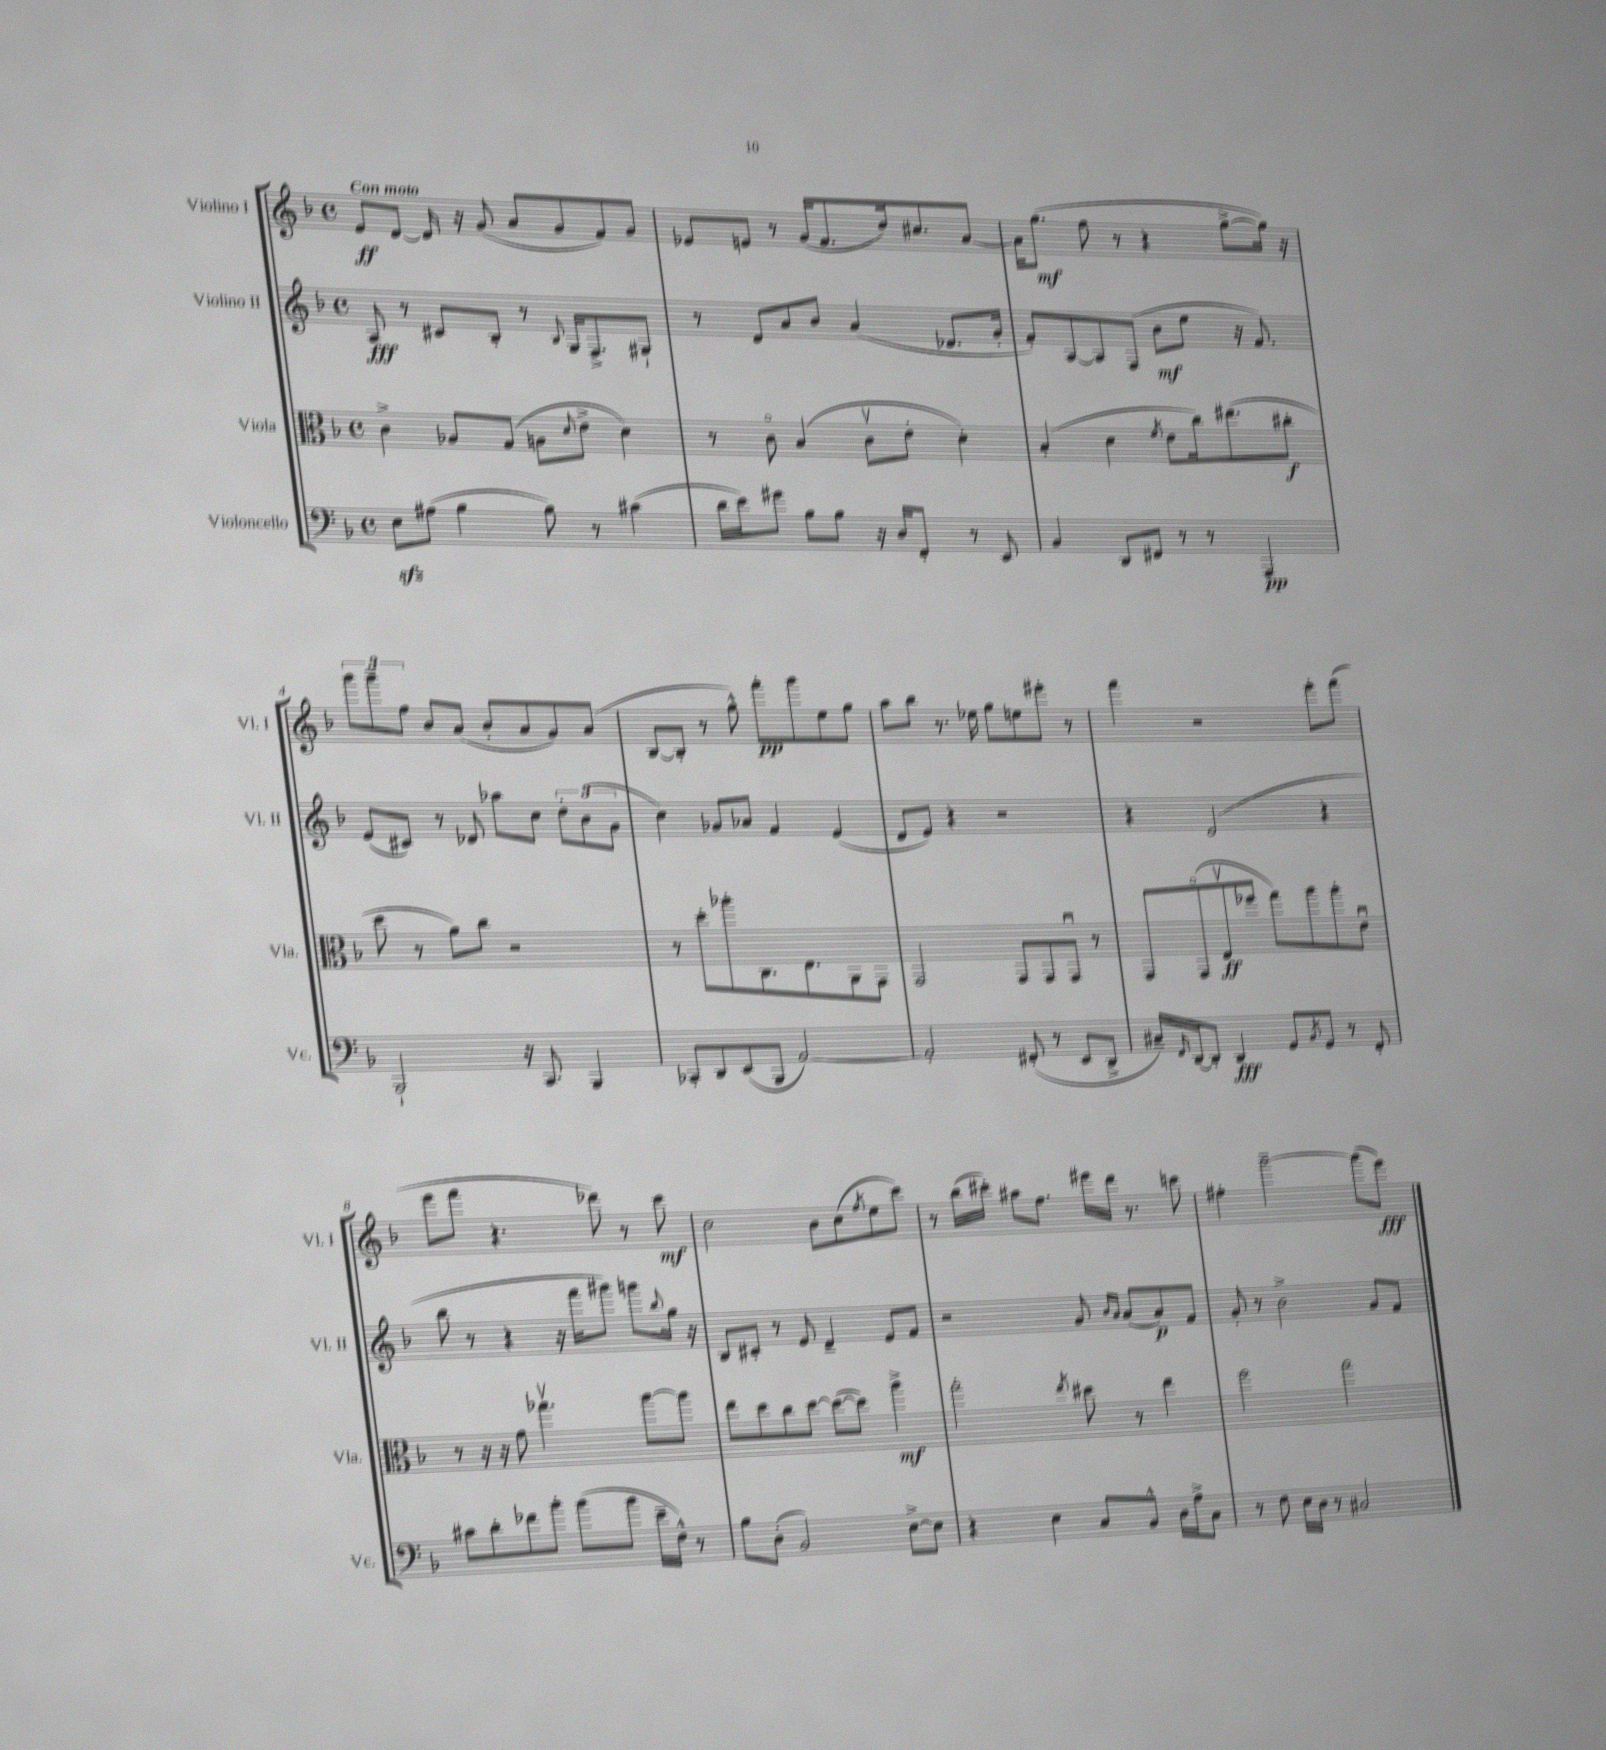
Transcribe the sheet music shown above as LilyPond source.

<<
\new StaffGroup <<
\new Staff = "s0" \with { instrumentName = "Violino I" shortInstrumentName = "Vl. I" } {
    \clef treble \key f \major \defaultTimeSignature \time 4/4 \tempo "Con moto"
    e'8\ff d'8~ d'16 r16 g'8( a'8 g'8 f'8) g'8 |
    ees'8 e'8 r8 g'16( f'8. d''16) cis''8. a'8~ |
    a'16 g''8.\mf( f''8 r8 r4 g''8~-> g''16) r16 |
    \tuplet 3/2 { g'''8 g'''8-- f''8 } bes'8 a'8( bes'8-. a'8 g'8) a'8( |
    bes8~ bes8-. r8 g''8-^) f'''8-.\pp g'''8 e''8 g''8 |
    a''8 bes''8 r8. ees''16 g''8 e''8 eis'''8-. r8 |
    f'''4 r2 e'''8-. f'''8( |
    e'''8 f'''8 r4. des'''8) r8 c'''8\mf |
    c''2 bes'8 c''8( \acciaccatura { f''8 } e''8 c'''8) |
    r8 bes''16( cis'''16-.) ais''8 f''8. eis'''16 d'''16 r8. c'''8 |
    fis''4-. g'''2~-- g'''8( e'''8\fff) \bar "|." |
}
\new Staff = "s1" \with { instrumentName = "Violino II" shortInstrumentName = "Vl. II" } {
    \clef treble \key f \major \defaultTimeSignature \time 4/4
    a8\fff r8 cis'8 bes8-. r8 \appoggiatura { bes8 } g16 f8.-> gis8-! |
    r8 d'8 a'8 bes'8 a'4( des'8. g'16-. |
    f'8-.) a8~ a8 f8( bes'8\mf e''8 r16 f'8.) |
    e'8( cis'8) r8 des'8 aes''8 c''8 \tuplet 3/2 { d''8-. bes'8( g'8 } |
    c''4) ges'8 aes'8 f'4 e'4( |
    d'8 e'8) r4 r2 |
    r4 d'2( r4 |
    bes''8 r8 r4 r16 f'''16 gis'''8) g'''8 \appoggiatura { bes''8 } g''16 r16 |
    bes8 cis'8-. r8 e'8 d'4-- e'8 f'8 |
    r2 g'8 \grace { bes'16 a'16 } a'8( a'8\p) f'8 |
    g'8-. r8 bes'2-> g'8 f'8 \bar "|." |
}
\new Staff = "s2" \with { instrumentName = "Viola" shortInstrumentName = "Vla." } {
    \clef alto \key f \major \defaultTimeSignature \time 4/4
    c'4-> aes8 g8( a8 \appoggiatura { d'8 } e'8-> d'4) |
    r8 c'8\flageolet bes4( c'8\upbow e'8-. d'4-.) |
    bes4-.( d'4 \acciaccatura { f'8 } e'8 c''16) eis''8.( cis''8-.\f |
    d''8 r8 a'8) c''8 r2 |
    r8 d''8-. aes''8-. c8. e8. a,8 g,8 |
    g,2 g,8 g,8 g,8\downbow r8 |
    g,8 g,8\flageolet( e8\upbow\ff fes''8 g''8) a''8 a''8-. e'8\downbow |
    r8 r16 r16 g'8 ges''4.\upbow a''8~ a''8 |
    e''8 d''8 c''8 d''8~ d''8~( d''8) a''4->\mf |
    g''2-. \acciaccatura { e''8 } dis''8 r8 e''4 |
    f''2 g''2 \bar "|." |
}
\new Staff = "s3" \with { instrumentName = "Violoncello" shortInstrumentName = "Vc." } {
    \clef bass \key f \major \defaultTimeSignature \time 4/4
    e8\sfz ais8( bes4 bes8) r8 cis'4( |
    d'16 e'16) gis'8 bes8 bes8 r16 d16 f,8-. r8 e,8 |
    bes,4 d,8 fis,8 r8 r8 a,,4\pp |
    bes,,2-! r16 c,8. bes,,4 |
    ces,8-. d,8 e,8( bes,,8 a,2~) |
    a,2-. fis,8-.( r8 e,8 d,8-> |
    cis16--) \grace { f,16 } d,16~ d,8-. d,4\fff g,8 \acciaccatura { bes,8 } g,8 r8 f,8-. |
    cis'8 d'8-. fes'8 bes'8-. bes'8( bes'8 e'16-- f16-^) r8 |
    bes8 d8-.( bes,2) e8~-> e8 |
    r4 e4 c8 bes,8-^ d16 a16-> c8 |
    r8 f8 e16 d16 r8 cis2 \bar "|." |
}
>>
>>
